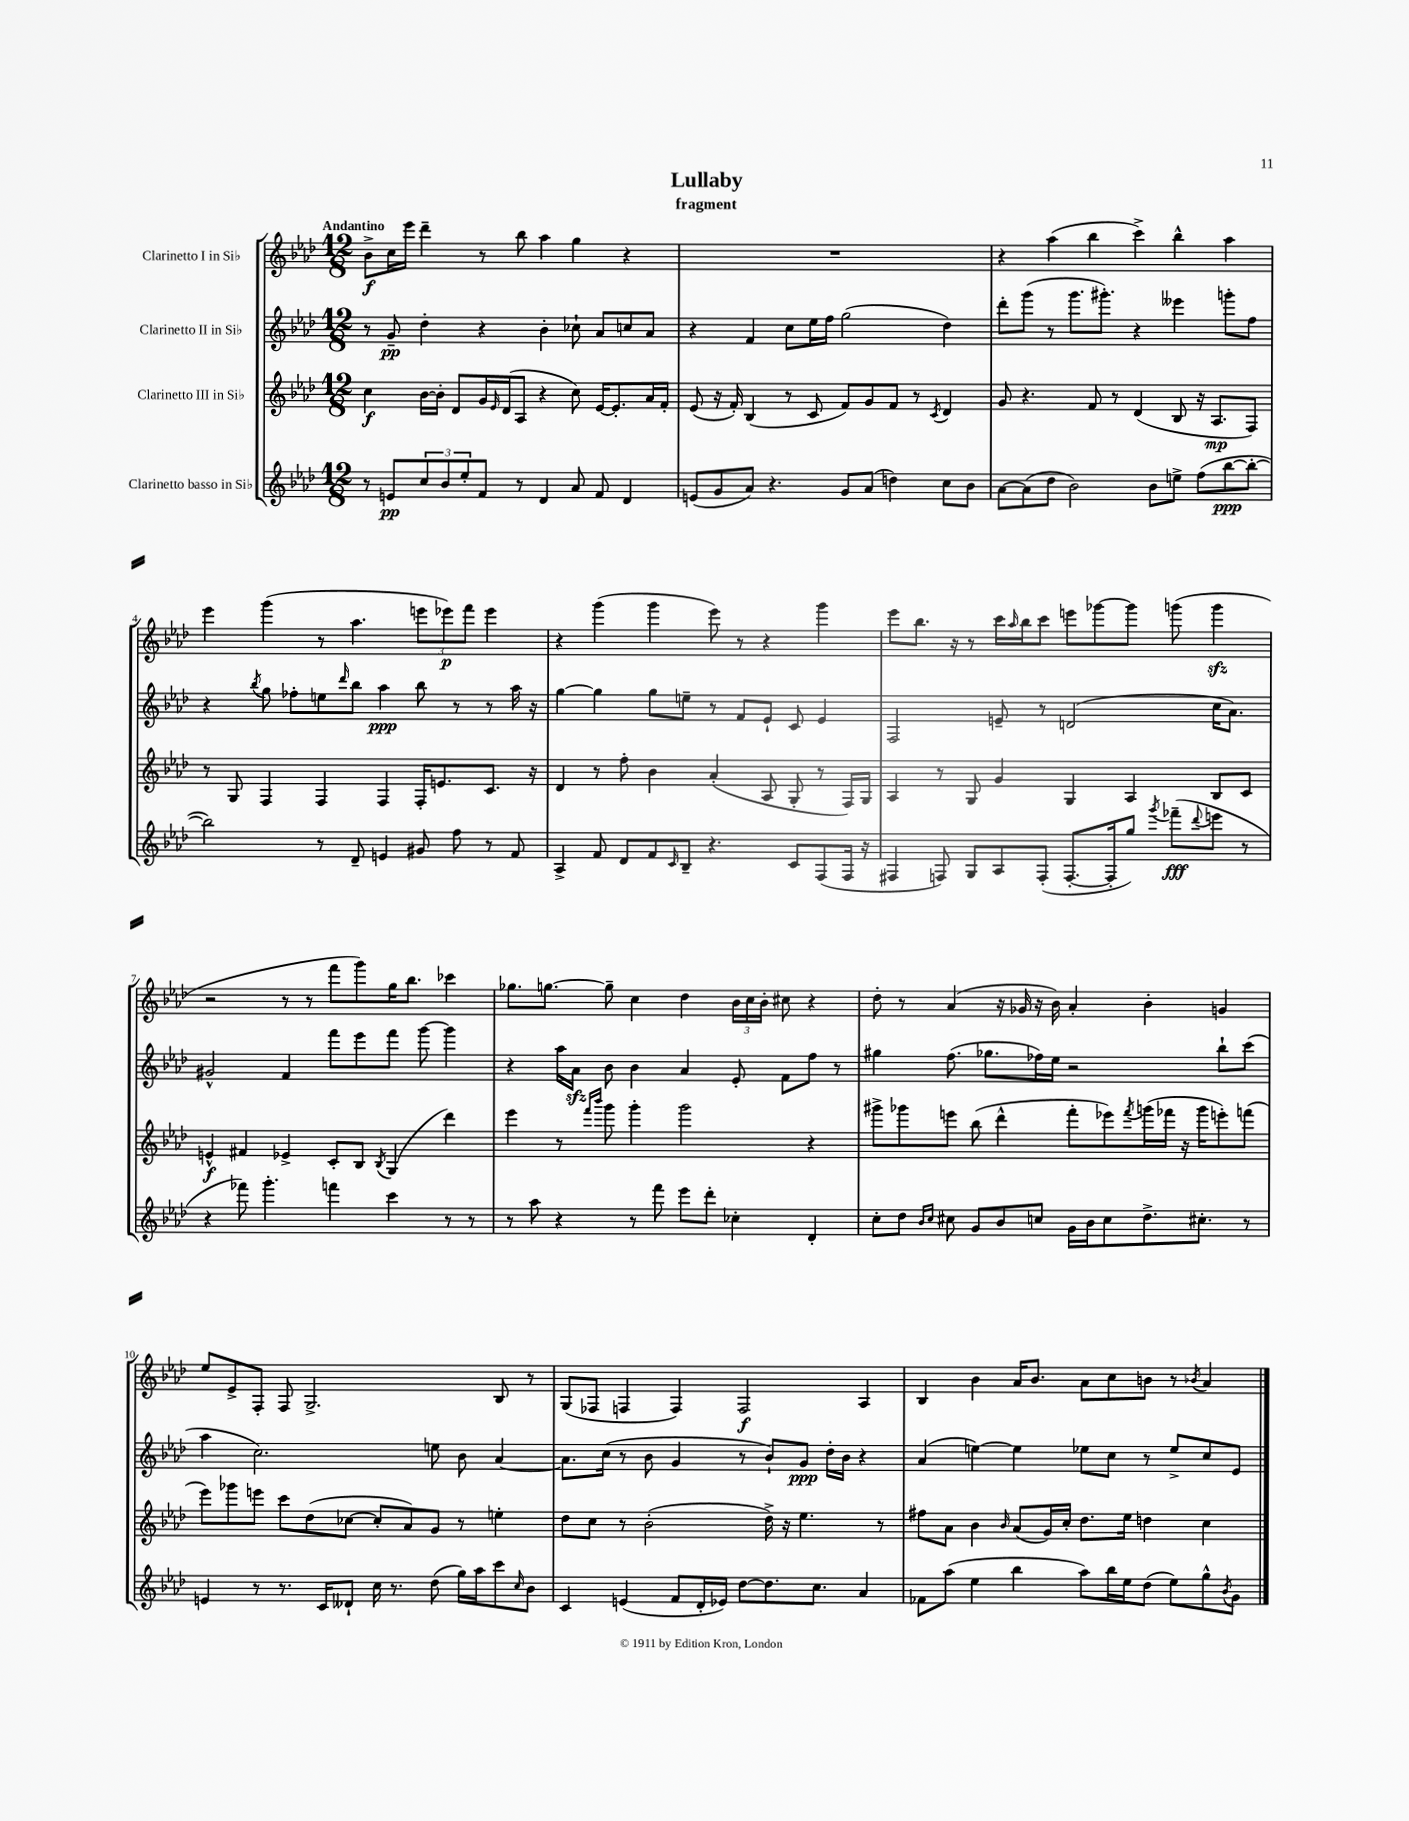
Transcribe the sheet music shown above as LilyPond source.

\header { title = "Lullaby" subtitle = "fragment" }
<<
\new StaffGroup <<
\new Staff = "s0" \with { instrumentName = "Clarinetto I in Sib" } {
    \clef treble \key aes \major \numericTimeSignature \time 12/8 \tempo "Andantino"
    bes'8->\f c''16 ees'''16 des'''4-- r8 bes''8 aes''4 g''4 r4 |
    R1. |
    r4 aes''4( bes''4 c'''4->) bes''4-^ aes''4 |
    ees'''4 g'''4( r8 aes''4. \tuplet 3/2 { e'''8 ees'''8\p) f'''8 } ees'''4 |
    r4 g'''4( g'''4 ees'''8) r8 r4 g'''4 |
    ees'''8 bes''8. r16 r8 c'''16 \grace { aes''16 } bes''16 c'''8 e'''8 ges'''8~ ges'''8 g'''8( g'''4\sfz |
    r2 r8 r8 f'''8 g'''8) g''16 bes''8. ces'''4 |
    ges''8. g''8.~ g''8-- c''4 des''4 \tuplet 3/2 { bes'16 c''16 bes'16-. } cis''8 r4 |
    des''8-. r8 aes'4( r16 ges'16 r16 bes'16) aes'4-. bes'4-. g'4 |
    ees''8 ees'8-> f8-. f8 g2.-> bes8 r8 |
    g8( fes8 f4 f4) f2\f aes4 |
    bes4 bes'4 aes'16 bes'8. aes'8 c''8 b'8 r8 \acciaccatura { bes'8 } aes'4 \bar "|." |
}
\new Staff = "s1" \with { instrumentName = "Clarinetto II in Sib" } {
    \clef treble \key aes \major \numericTimeSignature \time 12/8
    r8 g'8--\pp des''4-. r4 bes'4-. ces''8-! aes'8 c''8 aes'8 |
    r4 f'4 c''8 ees''16 f''16 g''2( des''4) |
    des'''8-. g'''8( r8 g'''8. gis'''8.-.) r4 eeses'''4 g'''8-. f''8 |
    r4 \acciaccatura { bes''8 } g''8 fes''8-. e''8 \grace { des'''16 } bes''8 aes''4\ppp bes''8 r8 r8 aes''16 r16 |
    g''4~ g''4 g''8 e''8-- r8 f'8 ees'8-! c'8 ees'4 |
    f2 e'8-- r8 d'2( c''16 aes'8.) |
    gis'2-^ f'4 f'''8 ees'''8 f'''8 g'''8~ g'''4 |
    r4 aes''16 aes'16\sfz bes'8 bes'4 aes'4 ees'8-. f'8 f''8 r8 |
    gis''4 f''8.( ges''8. fes''16) ees''16 r2 bes''8-! c'''8( |
    aes''4 c''2.) e''8 bes'8 aes'4~ |
    aes'8. c''16( r8 bes'8 g'4 r8 bes'8-!) g'8\ppp des''16-. bes'16 r4 |
    aes'4( e''4~) e''4 ees''8 c''8 r8 ees''8-> c''8 ees'8 \bar "|." |
}
\new Staff = "s2" \with { instrumentName = "Clarinetto III in Sib" } {
    \clef treble \key aes \major \numericTimeSignature \time 12/8
    c''4\f bes'16~ bes'16-. des'8 g'16 \grace { ees'16 } des'16( aes8 r4 c''8) ees'16~ ees'8.-. aes'16 f'16-. |
    ees'8( r16 f'16-.) bes4( r8 c'8 f'8) g'8 f'8 r8 \acciaccatura { c'8 } des'4 |
    g'8 r4. f'8 r8 des'4( bes8 r16 aes8.\mp f8) |
    r8 g8 f4 f4 f4 f16-. e'8. c'8. r16 |
    des'4 r8 f''8-. bes'4 aes'4-.( aes8 g8-. r8 f16) g16 |
    aes4 r8 g8 g'4 g4 aes4 bes8 c'8 |
    e'4-^\f fis'4 ees'4-> c'8-. bes8 \acciaccatura { bes8 } g4( des'''4) |
    ees'''4 r8 \grace { f'''16 bes'''16 } g'''8 g'''4-. g'''2 r4 |
    gis'''8-> ges'''8 e'''8 bes''8( des'''4-^ f'''8-. ees'''8) \acciaccatura { f'''8 } g'''16( fes'''16 r16 g'''16 e'''8-.) f'''8( |
    ees'''8) ges'''8 e'''8 c'''8 des''8( ces''8~ ces''8-. aes'8) g'8 r8 e''4-. |
    des''8 c''8 r8 bes'2-.( des''16->) r16 ees''4. r8 |
    fis''8 aes'8 bes'4 \grace { bes'16 } aes'8( g'16) c''16-. des''8. ees''16 d''4 c''4 \bar "|." |
}
\new Staff = "s3" \with { instrumentName = "Clarinetto basso in Sib" } {
    \clef treble \key aes \major \numericTimeSignature \time 12/8
    r8 e'8\pp \tuplet 3/2 { c''8 bes'8 ees''8-. } f'8 r8 des'4 aes'8 f'8 des'4 |
    e'8( g'8 aes'8) r4. g'8 aes'8( d''4) c''8 bes'8 |
    aes'8~ aes'8( des''8 bes'2) bes'8 e''8-> f''8( bes''8~\ppp bes''8~-. |
    bes''2) r8 des'8-- e'4 gis'8 f''8 r8 f'8 |
    aes4-> f'8 des'8 f'8 \grace { c'16 } bes8-- r4. c'8 f8( f16 r16 |
    fis4 f8) g8 aes8 f8-.( f8.~-. f16-. g''8) \acciaccatura { g'''8 } fes'''8--\fff( \appoggiatura { des'''8 } e'''8 r8 |
    r4 fes'''8) g'''4.-. f'''4 c'''4 r8 r8 |
    r8 aes''8 r4 r8 f'''8 ees'''8 des'''8-. ces''4-. des'4-. |
    c''8-. des''8 \grace { bes'16 c''16 } cis''8 g'8 bes'8 c''8 g'16 bes'16 c''8 des''8.-> cis''8.-. r8 |
    e'4 r8 r8. c'16 deses'8-! c''16 r8. des''8( g''16) aes''16 c'''8 \grace { c''16 } bes'8 |
    c'4 e'4( f'8 des'16-. ees'16) des''8~ des''8. c''8. aes'4 |
    fes'8 aes''8( ees''4 bes''4 aes''8) bes''16 ees''16 des''8( ees''8) g''8-^ \acciaccatura { bes'8 } g'8 \bar "|." |
}
>>
>>
